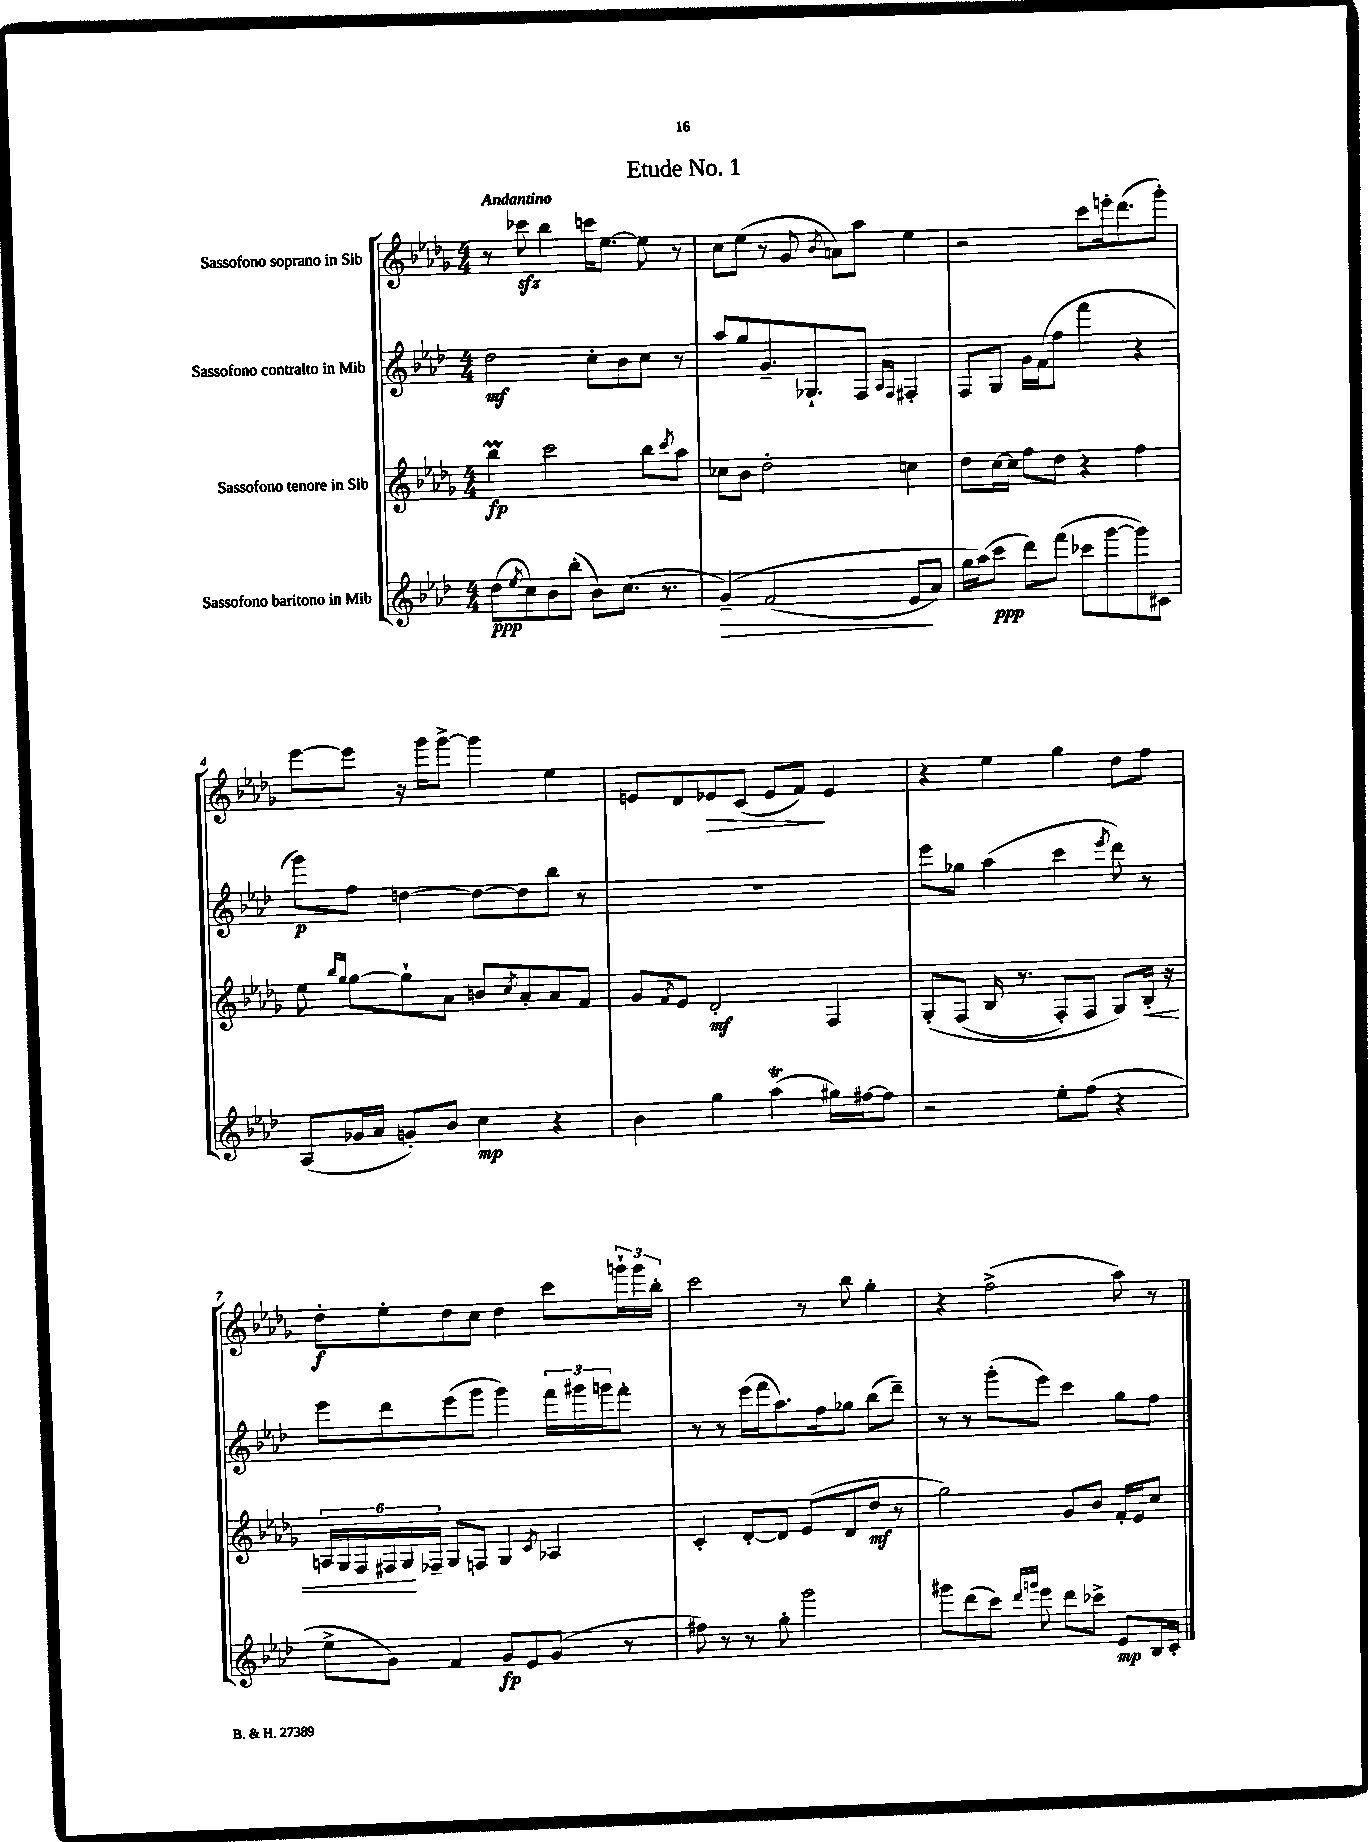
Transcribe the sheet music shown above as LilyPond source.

\header { title = "Etude No. 1" }
<<
\new StaffGroup <<
\new Staff = "s0" \with { instrumentName = "Sassofono soprano in Sib" } {
    \clef treble \key des \major \numericTimeSignature \time 4/4 \tempo "Andantino"
    r8 ces'''8\sfz bes''4 c'''16 ees''8.~ ees''8 r8 |
    c''8 ees''8( r8 ges'8 \acciaccatura { bes'8 } a'8) aes''8 ees''4 |
    r2 c'''8 e'''16-. des'''8.( ges'''8-.) |
    ees'''8~ ees'''8 r16 ges'''16 ges'''8~-> ges'''4 ees''4 |
    e'8 des'8 ees'8\> c'8( ees'8 f'8\!) ees'4 |
    r4 ees''4 ges''4 des''8 f''8 |
    des''8-.\f ees''8-. des''8 c''8 des''4 c'''8 \tuplet 3/2 { g'''16-! g'''16 bes''16-. } |
    c'''2 r8 bes''8 ges''4-. |
    r4 f''2->( aes''8) r8 \bar "|." |
}
\new Staff = "s1" \with { instrumentName = "Sassofono contralto in Mib" } {
    \clef treble \key aes \major \numericTimeSignature \time 4/4
    des''2\mf c''8-. bes'8 c''8 r8 |
    aes''8 g''8 g'8.-- ges8.-! f8 \grace { aes16 f16 } fis4-. |
    f8 g8 g'16 f'16( f''8 f'''4 r4 |
    g'''8\p) f''8 d''4~ d''8~ d''8 bes''8 r8 |
    R1 |
    ees'''8 ges''8 aes''4( c'''4 \acciaccatura { ees'''8 } des'''8) r8 |
    ees'''8 des'''8 ees'''8( g'''8 g'''4) \tuplet 3/2 { f'''16 gis'''16 g'''16 } f'''8-. |
    r8 r8 ees'''16( f'''16 aes''8.) f''16 ges''8 bes''8( des'''8--) |
    r8 r8 g'''8-.( ees'''8) c'''4 g''8 f''8 \bar "|." |
}
\new Staff = "s2" \with { instrumentName = "Sassofono tenore in Sib" } {
    \clef treble \key des \major \numericTimeSignature \time 4/4
    bes''4\prall\fp c'''2 bes''8 \acciaccatura { c'''8 } aes''8 |
    ces''8 bes'8 des''2-. c''4 |
    des''8 c''16~ c''16 f''8 des''8 r4 f''4 |
    ees''8 \grace { bes''16 ges''16 } ges''8~ ges''8-! aes'8 b'8 \acciaccatura { c''8 } aes'8-. aes'8 f'8 |
    ges'8 \acciaccatura { f'8 } ees'8 des'2-.\mf f4 |
    ges8-.\( f8( bes16 r8. f8-.) f8 ges8\) bes16-.\< r16 |
    \tuplet 6/4 { a16 ges16 f16 fis16 ges16\! fes16-- } ges8 f8 ges4 \acciaccatura { c'8 } aes4 |
    c'4-. des'8~-. des'8 ees'8( des'8 des''8\mf r8 |
    ges''2) ges'8 bes'8 f'16-. ees'16 c''8 \bar "|." |
}
\new Staff = "s3" \with { instrumentName = "Sassofono baritono in Mib" } {
    \clef treble \key aes \major \numericTimeSignature \time 4/4
    des''8\ppp( \acciaccatura { ees''8 } c''8) bes'8 bes''8-.( bes'8) c''8.( r8. |
    g'4--\>)\( f'2( ees'8\! aes'8) |
    g''16 aes''16(\) c'''8\ppp des'''8) f'''8( ces'''8 g'''8~ g'''8) cis'8 |
    aes8( ges'16 aes'16 g'8-.) bes'8 c''4\mp r4 |
    bes'4 g''4 aes''4\trill( gis''16) fis''16~ fis''8 |
    r2 ees''8-. f''8( r4 |
    ees''8-> g'8) f'4 g'8\fp ees'8 g'8( r8 |
    fis''8) r8 r8 g''8-. g'''2 |
    gis'''8 des'''8( c'''8) \grace { des'''16 g'''16 } ees'''8 des'''8 ces'''8-> ees'8\mp bes16 c'16-. \bar "|." |
}
>>
>>
